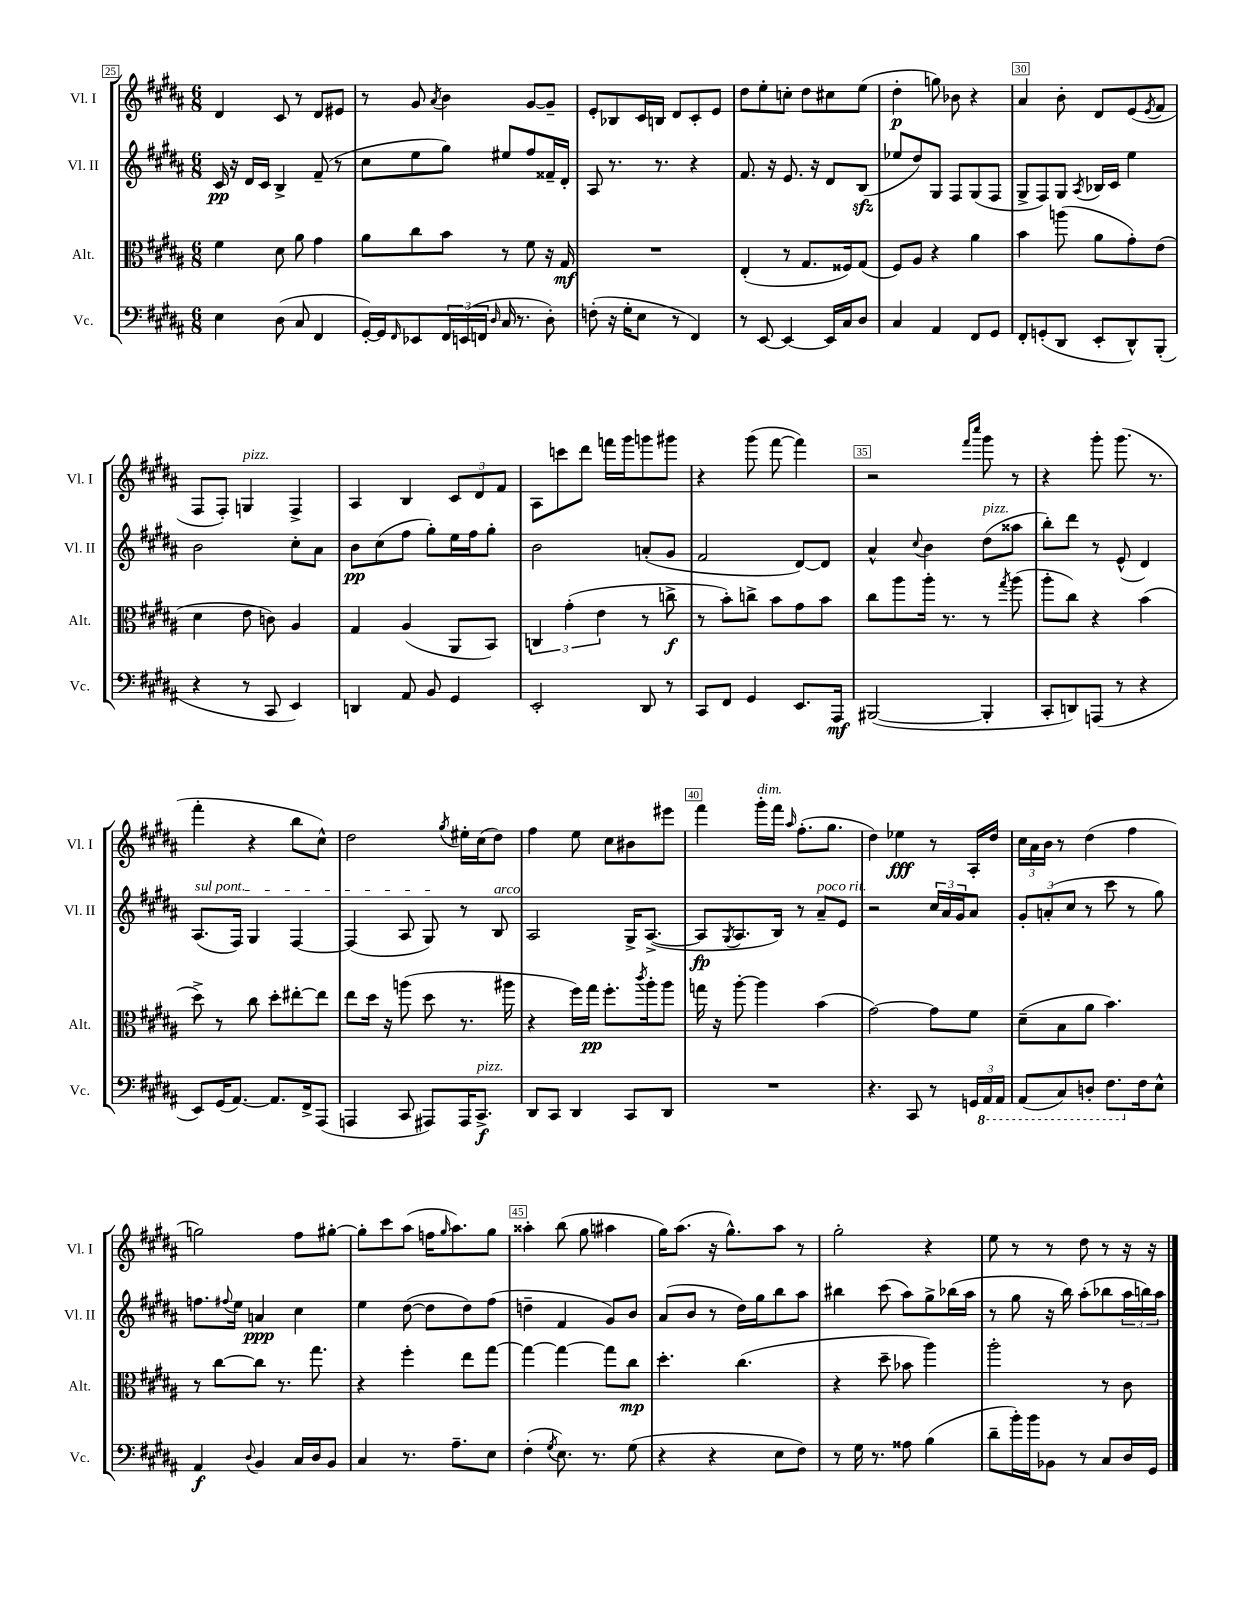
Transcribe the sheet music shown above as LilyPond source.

<<
\new StaffGroup <<
\new Staff = "s0" \with { instrumentName = "Vl. I" shortInstrumentName = "Vl. I" } {
    \clef treble \key b \major \numericTimeSignature \time 6/8
    dis'4 cis'8 r8 dis'8 eis'8 |
    r8 gis'8 \acciaccatura { ais'8 } b'4 gis'8~ gis'8-- |
    e'8-. bes8 cis'16 b16 dis'8 cis'8-. e'8 |
    dis''8 e''8-. c''8-. dis''8 cis''8 e''8( |
    dis''4-.\p g''8) bes'8 r4 |
    ais'4 b'8-. dis'8 e'8( \acciaccatura { e'8 } fis'8 |
    fis8 fis8-.) g4^\markup { \italic "pizz." } fis4-> |
    ais4 b4 \tuplet 3/2 { cis'8 dis'8 fis'8 } |
    ais8 c'''8 dis'''8 f'''16 gis'''16 g'''8 gis'''8 |
    r4 gis'''8( fis'''8~ fis'''4) |
    r2 \grace { fis'''16 cis''''16 } gis'''8 r8 |
    r4 gis'''8-. gis'''8.( r8. |
    fis'''4-. r4 b''8 cis''8-^) |
    dis''2 \acciaccatura { gis''8 } eis''16-. cis''16( dis''8) |
    fis''4 e''8 cis''8 bis'8 eis'''8 |
    fis'''4 gis'''16-.^\markup { \italic "dim." } fis'''16 \grace { ais''16 } fis''8.-.( gis''8. |
    dis''4) ees''4\fff r8 ais16-. dis''16 |
    \tuplet 3/2 { cis''16 ais'16 b'16 } r8 dis''4( fis''4 |
    g''2) fis''8 gis''8~-. |
    gis''8-. cis'''8 ais''8( f''16 \grace { gis''16 } ais''8.) gis''8 |
    aisis''4-. b''8( gis''8 ais''4 |
    gis''16) ais''8.( r16 gis''8.-^) ais''8 r8 |
    gis''2-. r4 |
    e''8 r8 r8 dis''8 r8 r16 r16 \bar "|." |
}
\new Staff = "s1" \with { instrumentName = "Vl. II" shortInstrumentName = "Vl. II" } {
    \clef treble \key b \major \numericTimeSignature \time 6/8
    cis'16\pp r16 dis'16 cis'16 b4-> fis'8--( r8 |
    cis''8 e''8 gis''8) eis''8 fis''8 fisis'16-- dis'16-. |
    ais8 r8. r8. r4 |
    fis'8. r16 e'8. r16 dis'8 b8\sfz( |
    ees''8 dis''8) gis8 fis8 gis8( fis8 |
    gis8-> fis8) gis8 \acciaccatura { ais8 } bes16 cis'16 e''4 |
    b'2 cis''8-. ais'8 |
    b'8\pp cis''8( fis''8 gis''8-.) e''16 fis''16 gis''8-. |
    b'2 a'8-.( gis'8 |
    fis'2 dis'8~) dis'8 |
    ais'4-^ \appoggiatura { cis''8 } b'4 dis''8^\markup { \italic "pizz." }( aisis''8 |
    b''8-.) dis'''8 r8 e'8-^( dis'4) |
    \once \override TextSpanner.bound-details.left.text = \markup { \italic "sul pont." } ais8.\startTextSpan( fis16) gis4 fis4~ |
    fis4( ais8 gis8\stopTextSpan) r8 b8^\markup { \italic "arco" } |
    ais2 gis16-> ais8.~->( |
    ais8\fp \acciaccatura { gis8 } ais8. b16) r8 ais'8--^\markup { \italic "poco rit." } e'8 |
    r2 \tuplet 3/2 { cis''16 ais'16 gis'16 } ais'8 |
    \tuplet 3/2 { gis'8-. a'8-.( cis''8 } r8 cis'''8 r8 gis''8) |
    f''8. \appoggiatura { fis''8 } e''16 a'4\ppp cis''4 |
    e''4 dis''8~( dis''8 dis''8) fis''8( |
    d''4-- fis'4 gis'8) b'8 |
    ais'8( b'8 r8 dis''16) gis''16 b''8 ais''8 |
    bis''4 cis'''8( ais''8) gis''8-> bes''16( ais''16 |
    r8 gis''8 r16 b''16) ais''8-.( bes''8 \tuplet 3/2 { ais''16 b''16) ais''16 } \bar "|." |
}
\new Staff = "s2" \with { instrumentName = "Alt." shortInstrumentName = "Alt." } {
    \clef alto \key b \major \numericTimeSignature \time 6/8
    fis'4 dis'8 ais'8 gis'4 |
    ais'8 cis''8 b'8 r8 fis'8 r16 gis16\mf |
    R2. |
    e4-.( r8 gis8. fisis16) gis8( |
    fis8) ais8 r4 ais'4 |
    b'4 a''8( ais'8 gis'8-.) e'8( |
    dis'4 e'8 c'8) ais4 |
    gis4 ais4( ais,8 b,8) |
    \tuplet 3/2 { c4 gis'4-.( e'4 } r8 c''8->\f |
    r8 b'8-.) c''8-> b'8 gis'8 b'8 |
    cis''8 ais''8 ais''16-. r8. r8 \acciaccatura { gis''8 } ais''8( |
    ais''8-. cis''8) r4 b'4( |
    dis''8->) r8 cis''8 dis''8-. eis''8~-. eis''8 |
    e''8 dis''16 r16 a''8( dis''8 r8. ais''16 |
    r4 fis''16) gis''16\pp fis''8.-. \acciaccatura { cis'''8 } ais''16-. ais''8 |
    g''16 r16 ais''8~-. ais''4 b'4( |
    gis'2~) gis'8 fis'8 |
    dis'8--( b8 ais'8 b'4.) |
    r8 cis''8~ cis''8 r8. gis''8. |
    r4 fis''4-. e''8 gis''8~ |
    gis''4~ gis''4~ gis''8 cis''8\mp |
    dis''4.-. cis''4.( |
    r4 dis''8-- bes'8 ais''4) |
    ais''2-. r8 cis'8 \bar "|." |
}
\new Staff = "s3" \with { instrumentName = "Vc." shortInstrumentName = "Vc." } {
    \clef bass \key b \major \numericTimeSignature \time 6/8
    e4 dis8( cis8 fis,4 |
    gis,16~-.) gis,16 \grace { fis,16 } ees,8 \tuplet 3/2 { fis,16 e,16( f,16 } \grace { dis16 } cis16 r8. dis8-.) |
    f8-.( r16 gis16-. e8 r8 fis,4) |
    r8 e,8~ e,4~ e,16 cis16 dis8 |
    cis4 ais,4 fis,8 gis,8 |
    fis,8-. g,8-.( dis,8 e,8-. dis,8-^) b,,8-.( |
    r4 r8 cis,8 e,4) |
    d,4 ais,8 b,8 gis,4 |
    e,2-. dis,8 r8 |
    cis,8 fis,8 gis,4 e,8. ais,,16\mf |
    bis,,2~( bis,,4-. |
    cis,8-. d,8) a,,8( r8 r4 |
    e,8) gis,16( ais,8.~) ais,8. fis,16-> ais,,8( |
    a,,4 cis,8 ais,,8) ais,,16 cis,8.->\f^\markup { \italic "pizz." } |
    dis,8 cis,8 dis,4 cis,8 dis,8 |
    R2. |
    r4. cis,8 r8 \tuplet 3/2 { g,16 \ottava #-1 ais,,16 ais,,16 } |
    ais,,8( cis,8) d,8-. fis,8. \ottava #0 fis16 e8-^ |
    ais,4\f \appoggiatura { dis8 } b,4 cis16 dis16 b,8 |
    cis4 r8. ais8.-- e8 |
    fis4-.( \acciaccatura { gis8 } e8.) r8. gis8( |
    r4 r4 e8 fis8) |
    r8 gis16 r8. aisis8 b4( |
    dis'8-- b'16-.) b'16 bes,8 r8 cis8 dis16 gis,16 \bar "|." |
}
>>
>>
\layout { \context { \Score currentBarNumber = #25 \override BarNumber.break-visibility = ##(#f #t #t) barNumberVisibility = #(every-nth-bar-number-visible 5) \override BarNumber.stencil = #(make-stencil-boxer 0.1 0.3 ly:text-interface::print) } }
